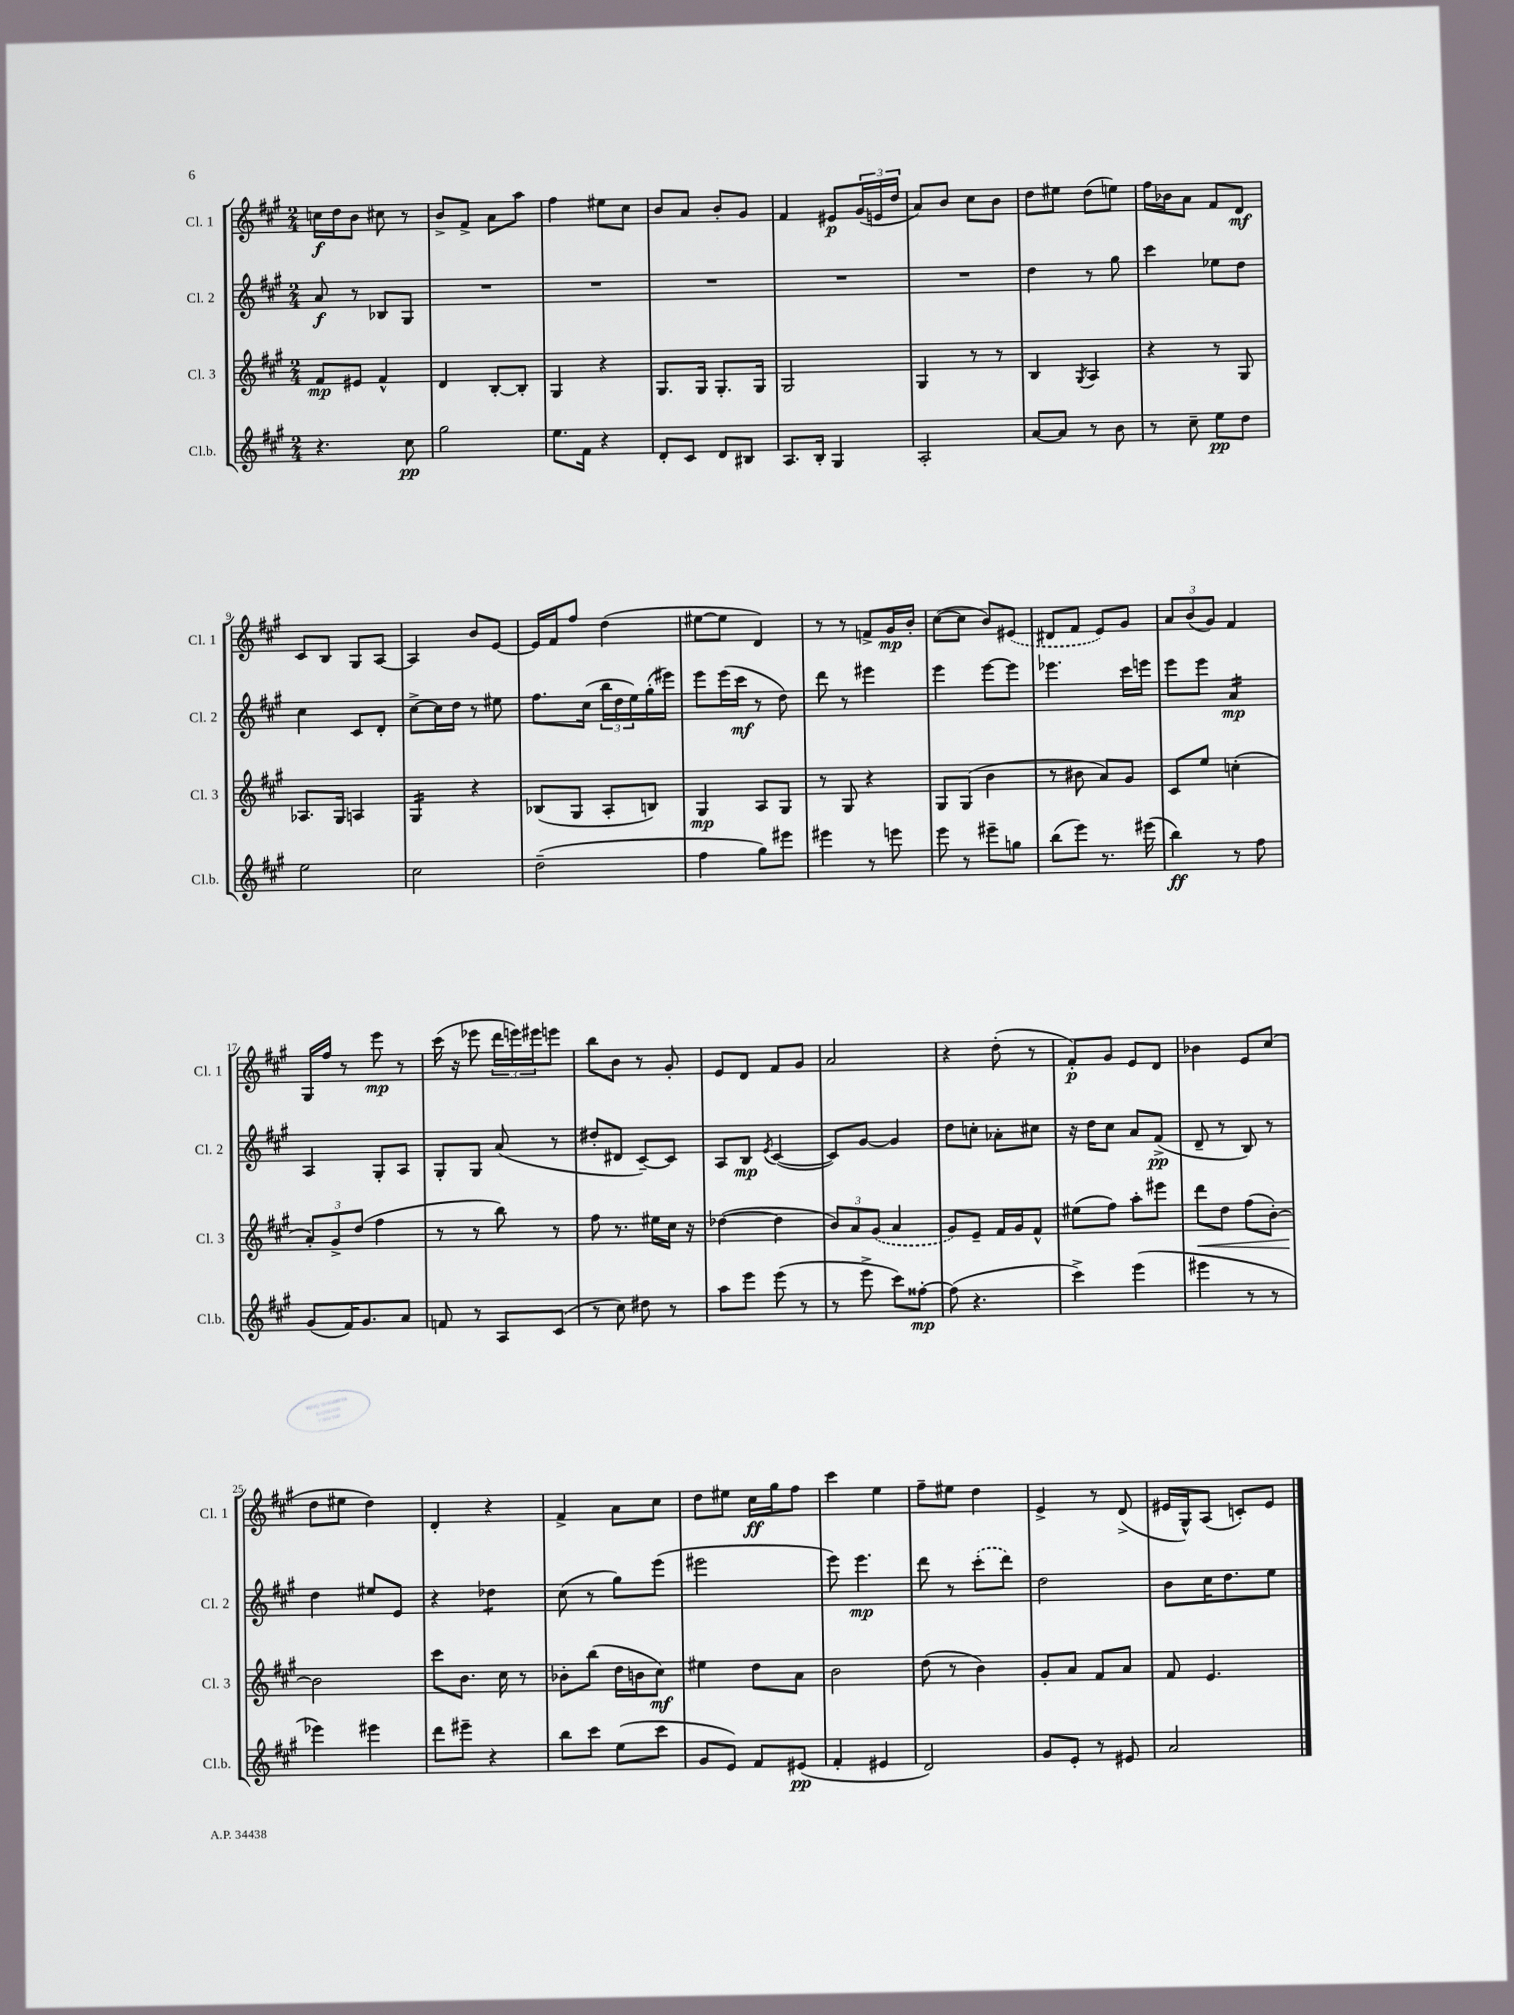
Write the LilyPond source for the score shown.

<<
\new StaffGroup <<
\new Staff = "s0" \with { instrumentName = "Cl. 1" shortInstrumentName = "Cl. 1" } {
    \clef treble \key a \major \numericTimeSignature \time 2/4
    c''16\f d''16 b'8 cis''8 r8 |
    b'8-> fis'8-> a'8 a''8 |
    fis''4 eis''8 cis''8 |
    b'8 a'8 b'8-. gis'8 |
    fis'4 eis'8\p \tuplet 3/2 { gis'16( e'16 d''16 } |
    a'8) b'8 cis''8 b'8 |
    d''8 eis''8 d''8( e''8) |
    fis''16 bes'16 a'8 fis'8 d'8\mf |
    cis'8 b8 gis8 a8~ |
    a4 b'8 e'8~ |
    e'16 fis'16 fis''8 d''4( |
    eis''8~ eis''8 d'4) |
    r8 r8 f'8-> gis'16\mp b'16-. |
    cis''8~( cis''8 b'8) \once \slurDashed eis'8( |
    dis'8 fis'8 e'8) gis'8 |
    \tuplet 3/2 { a'8 b'8( gis'8) } fis'4 |
    gis16 fis''16 r8 e'''8\mp r8 |
    cis'''16( r16 ees'''8 \tuplet 3/2 { d'''16 e'''16) eis'''16 } e'''8 |
    b''8 b'8 r8 gis'8-. |
    e'8 d'8 fis'8 gis'8 |
    a'2 |
    r4 d''8-.( r8 |
    fis'8-.\p) gis'8 e'8 d'8 |
    bes'4 e'8 cis''8( |
    d''8 eis''8 d''4) |
    d'4-. r4 |
    fis'4-> a'8 cis''8 |
    d''8 eis''8 cis''16\ff gis''16 fis''8 |
    cis'''4 e''4 |
    fis''8-- eis''8 d''4 |
    e'4-> r8 d'8->( |
    eis'16 gis16-^) a8( c'8-.) eis'8 \bar "|." |
}
\new Staff = "s1" \with { instrumentName = "Cl. 2" shortInstrumentName = "Cl. 2" } {
    \clef treble \key a \major \numericTimeSignature \time 2/4
    a'8\f r8 bes8 gis8 |
    R2 |
    R2 |
    R2 |
    R2 |
    R2 |
    d''4 r8 gis''8 |
    cis'''4 ees''8 d''8 |
    cis''4 cis'8 d'8-. |
    cis''8~-> cis''16 d''16 r8 eis''8 |
    fis''8. cis''16( \tuplet 3/2 { b''16 d''16 e''16) } gis''16-.( eis'''16) |
    e'''8 e'''16( cis'''16\mf r8 d''8) |
    d'''8 r8 eis'''4 |
    e'''4 e'''8~ e'''8 |
    ees'''4. cis'''16 e'''16 |
    e'''8 e'''8 a'4:16\mp |
    a4 gis8-. a8 |
    gis8-. gis8 a'8( r8 |
    dis''8-. dis'8 cis'8~--) cis'8 |
    a8 b8\mp \acciaccatura { e'8 } cis'4~( |
    cis'8) gis'8~ gis'4 |
    d''8 c''8-. aes'8-. cis''8 |
    r16 d''16 cis''8 a'8 fis'8->\pp( |
    d'8-- r8 b8) r8 |
    d''4 eis''8 e'8 |
    r4 des''4:8 |
    cis''8( r8 gis''8) e'''8( |
    eis'''2 |
    e'''8) e'''4.\mp |
    d'''8 r8 \once \slurDashed cis'''8-.( d'''8) |
    d''2 |
    b'8 cis''16 d''8. e''8 \bar "|." |
}
\new Staff = "s2" \with { instrumentName = "Cl. 3" shortInstrumentName = "Cl. 3" } {
    \clef treble \key a \major \numericTimeSignature \time 2/4
    fis'8\mp eis'8 fis'4-^ |
    d'4 b8~-. b8-. |
    gis4 r4 |
    gis8. gis16 gis8.-. gis16 |
    gis2 |
    gis4 r8 r8 |
    b4 \acciaccatura { gis8 } a4 |
    r4 r8 gis8 |
    aes8. gis16 a4 |
    gis4:16 r4 |
    bes8( gis8 a8-. b8) |
    gis4\mp a8 gis8 |
    r8 gis8 r4 |
    gis8 gis8( b'4 |
    r8 bis'8 a'8) gis'8 |
    cis'8 e''8 c''4-.( |
    \tuplet 3/2 { a'8-.) gis'8-> d''8( } fis''4 |
    r8 r8 b''8) r8 |
    fis''8 r8. eis''16 cis''16 r16 |
    des''4~( des''4 |
    \tuplet 3/2 { b'8) a'8 \once \slurDashed gis'8( } a'4 |
    gis'8) e'8-- fis'16 gis'16 fis'8-^ |
    eis''8( fis''8) a''8-. eis'''8 |
    d'''8\< d''8 fis''8( b'8~-.) |
    b'2\! |
    cis'''8 b'8. cis''16 r8 |
    bes'8-. b''8( d''16 b'16 cis''8\mf) |
    eis''4 d''8 a'8 |
    b'2 |
    d''8( r8 b'4) |
    gis'8-. a'8 fis'8 a'8 |
    fis'8 e'4. \bar "|." |
}
\new Staff = "s3" \with { instrumentName = "Cl.b." shortInstrumentName = "Cl.b." } {
    \clef treble \key a \major \numericTimeSignature \time 2/4
    r4. cis''8\pp |
    gis''2 |
    e''8. fis'16 r4 |
    d'8-. cis'8 d'8 bis8 |
    a8. b16-. gis4 |
    a2-. |
    a'8~ a'8 r8 b'8 |
    r8 cis''8-- e''8\pp d''8 |
    e''2 |
    cis''2 |
    d''2--( |
    fis''4 gis''8) eis'''8 |
    eis'''4 r8 e'''8 |
    e'''8 r8 eis'''8-- g''8 |
    b''8( e'''8) r8. eis'''16( |
    b''4\ff) r8 fis''8 |
    gis'8( fis'16) gis'8. a'8 |
    f'8 r8 a8 cis'8( |
    r8 cis''8) dis''8 r8 |
    a''8 e'''8 e'''8( r8 |
    r8 e'''8-> cis'''8) fisis''8~-.\mp |
    fisis''8( r4. |
    cis'''4->) e'''4( |
    eis'''4 r8 r8 |
    ees'''4) eis'''4 |
    d'''8 eis'''8-- r4 |
    b''8 cis'''8 e''8( cis'''8 |
    gis'8 e'8) fis'8 eis'8\pp( |
    fis'4-. eis'4 |
    d'2) |
    gis'8 e'8-. r8 eis'8 |
    a'2 \bar "|." |
}
>>
>>
